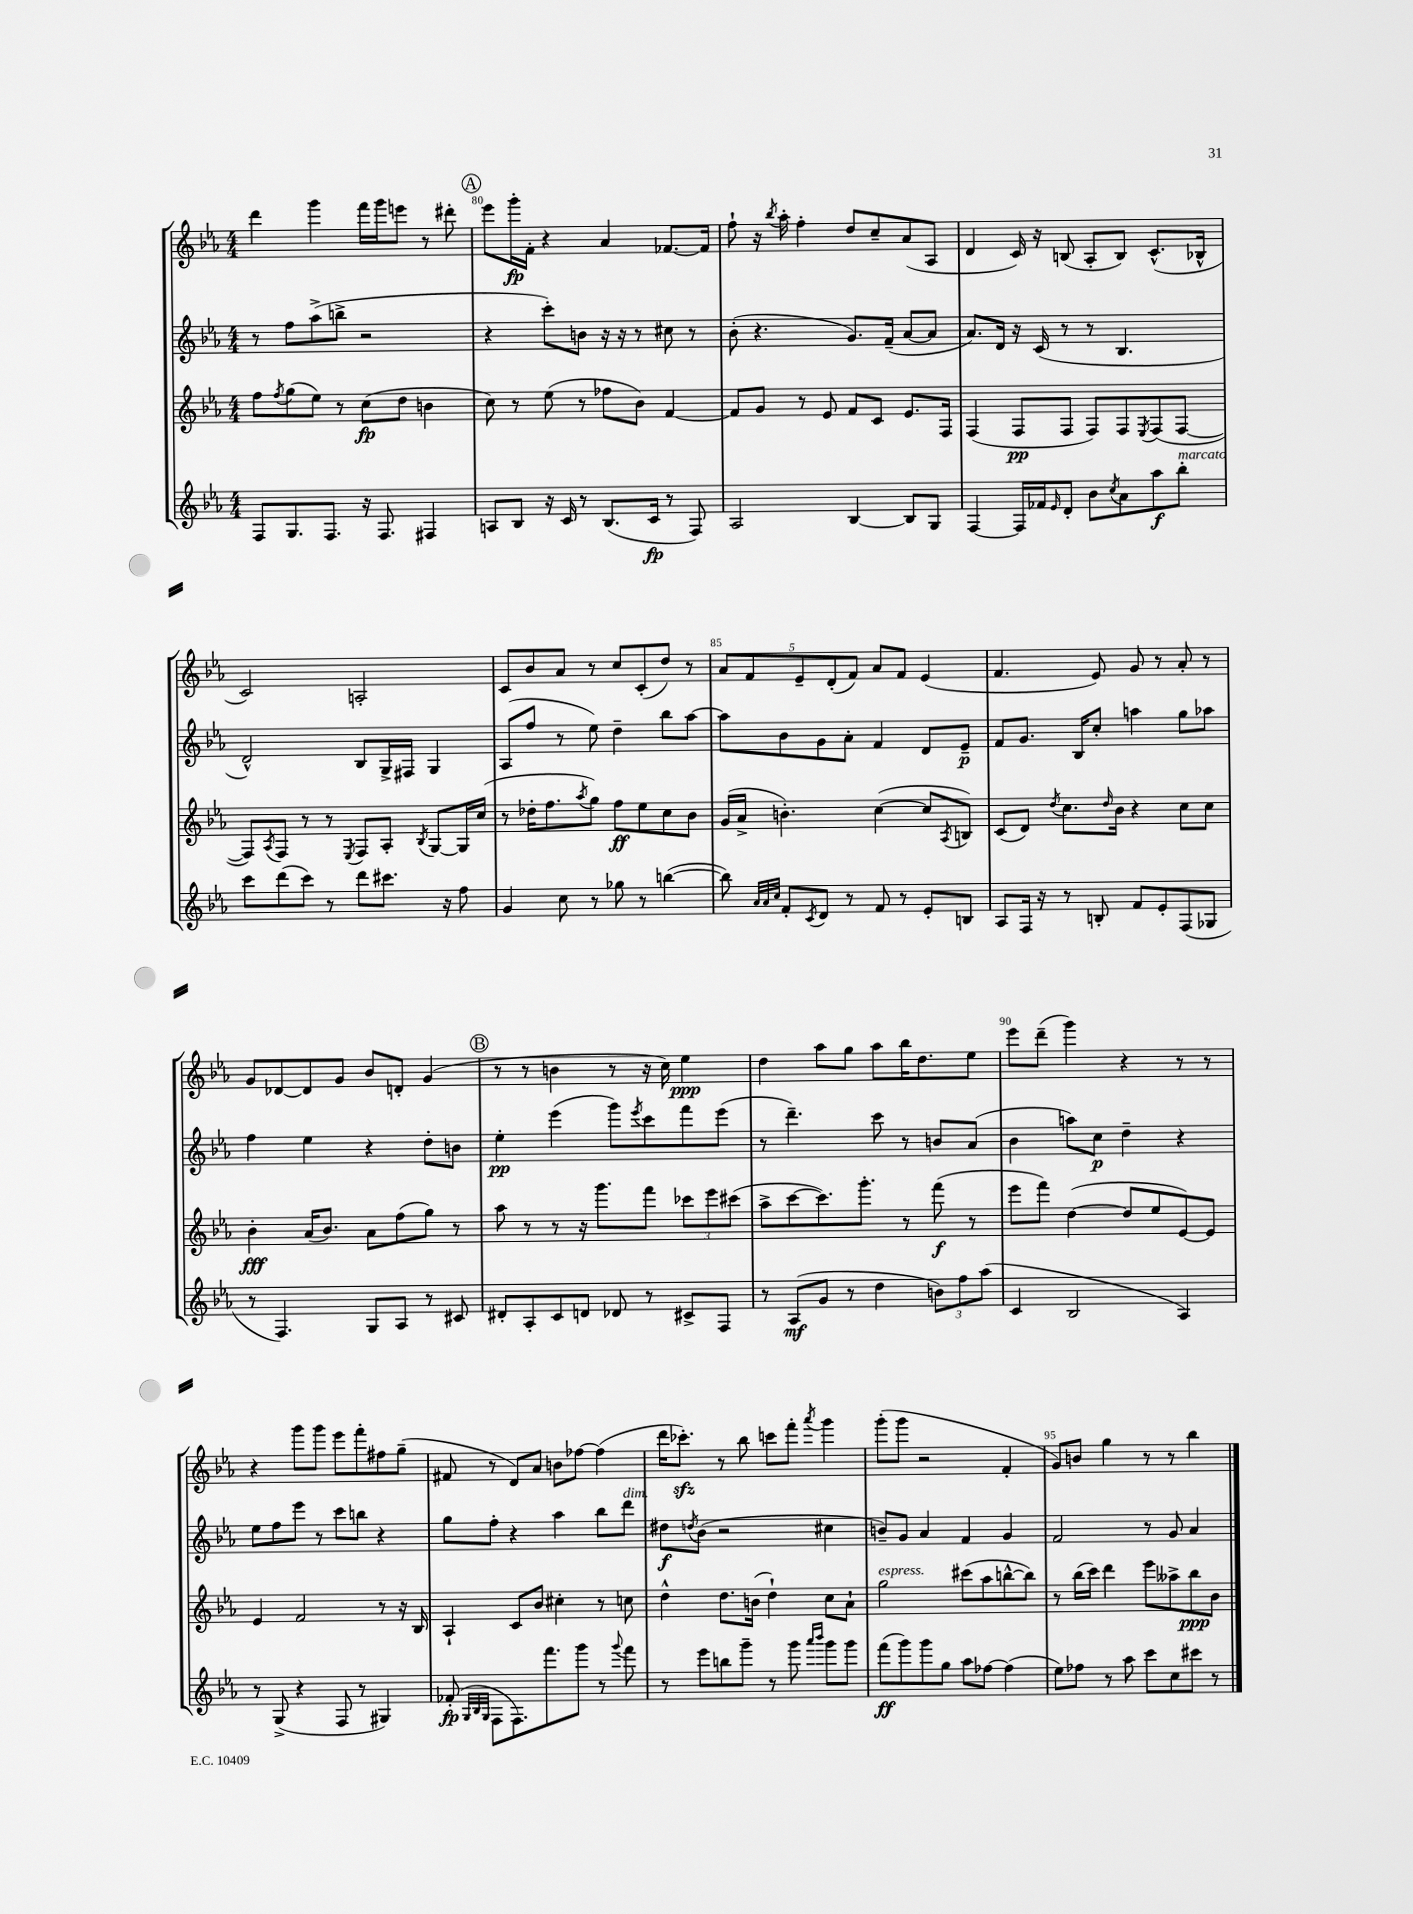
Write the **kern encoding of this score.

**kern	**kern	**kern	**kern
*staff4	*staff3	*staff2	*staff1
*clefG2	*clefG2	*clefG2	*clefG2
*k[b-e-a-]	*k[b-e-a-]	*k[b-e-a-]	*k[b-e-a-]
*M4/4	*M4/4	*M4/4	*M4/4
8F	8ff	8r	4ddd
.	8qff	.	.
8.G	(8gg	8ff	.
.	8ee-)	(8aa-^	4ggg
8.F	.	.	.
.	8r	8bb^	.
16r	(8cc	2r	16fff
8.F	.	.	16ggg
.	8dd	.	8eee
4F#	4b	.	8r
.	.	.	8ddd#'
=	=	=	=
8A	8cc)	4r	8eee-
8B-	8r	.	16ggg'
.	.	.	16f'
16r	(8ee-	8ccc')	4r
16c	.	.	.
8r	8r	8b	.
(8.B-	8ff-	16r	4a-
.	.	16r	.
.	8b-)	8r	.
16c	.	.	.
8r	[4f	8cc#	[8.f-
8F)	.	8r	.
.	.	.	16f-]
=	=	=	=
2A-	8f]	(8b-'	8ff`
.	8g	4.r	16r
.	.	.	8qbb-
.	.	.	16aa-'
.	8r	.	4ff'
.	8e-	.	.
[4B-	8f	8.g)	8dd
.	8c	.	8cc~
.	.	(16f~	.
8B-]	8.e-	[8a-	(8a-
8G	.	8a-]	8A-
.	16F	.	.
=	=	=	=
[4F	(4F	8.a-)	4d
.	.	16d	.
16F]	8F	16r	16c)
16f-	.	(16c	16r
16qqe-	.	.	.
8d'	8F	8r	(8B
8b-	8F)	8r	8A-'
8qcc	.	.	.
8a-	8F	4.B-	8B)
.	8qE-	.	.
8aa-	(8F	.	(8.c^^
8bb-'	[8F	.	.
.	.	.	16B-^^
=	=	=	=
8ccc	8F])	2d^^)	2c)
.	8qA-	.	.
(8ddd	8F	.	.
8ccc)	8r	.	.
8r	8r	.	.
.	8qE-	.	.
8ddd	8F	8B-	2A'
8.ccc#	8A-'	16G^	.
.	.	16F#	.
.	8qB-	.	.
.	[8G	4G	.
16r	.	.	.
8ff	16G]	.	.
.	(16cc	.	.
=	=	=	=
4g	8r	(8A-	8c
.	16dd-'	8ff	8b-
.	8.ff	.	.
8cc	.	8r	8a-
.	8qaa-	.	.
8r	8gg)	8ee-)	8r
8gg-	8ff	4dd~	8cc
8r	8ee-	.	(8c'
([4bb	8cc	8bb-	8dd)
.	8b-	[8aa-	8r
=	=	=	=
8bb])	(16g	8aa-]	10a-
.	16a-^	.	.
.	.	.	10f
32qqa-	.	.	.
32qqa-	.	.	.
32qqcc	.	.	.
8f'	4.b')	8b-	.
.	.	.	10e-~
8qc	.	.	.
8d	.	8g	.
.	.	.	(10d'
8r	.	8a-'	.
.	.	.	10f)
8f	([4cc	4f	8a-
8r	.	.	8f
8e-'	8cc]	8d	(4e-
.	8qA-	.	.
8B	8B)	8e-~	.
=	=	=	=
8A-	(8c	8f	4.f
16F	8d)	8.g	.
16r	.	.	.
.	8qdd	.	.
8r	8.cc	.	.
.	.	16B-	.
8B'	.	8cc'	8e-)
.	16qqdd	.	.
.	16b-	.	.
8f	4r	4aa	8g
8e-'	.	.	8r
(8F	8cc	8gg	8a-'
8G-	8cc	8aa-	8r
=	=	=	=
8r	4b-'	4ff	8g
4.F)	.	.	[8d-
.	(16a-	4ee-	8d-]
.	8.b-)	.	.
.	.	.	8g
8G	8a-	4r	8b-
8A-	(8ff	.	8d'
8r	8gg)	8dd'	(4g
8c#	8r	8b	.
=	=	=	=
8d#'	8aa-	4ee-'	8r
8A-'	8r	.	8r
8c	8r	(4eee-	4b
8d	16r	.	.
.	8.ggg	.	.
8d-	.	8ggg)	8r
.	.	8qeee-	.
8r	8fff	8ccc	16r
.	.	.	16cc)
8c#^	12ccc-	8fff	4ee-
.	12eee-	.	.
8F	.	(8eee-	.
.	(12ccc#	.	.
=	=	=	=
8r	8aa-^	8r	4dd
(8A-	[8ccc	4.ddd~)	.
8g	8.ccc])	.	8aa-
8r	.	.	8gg
.	8.ggg'	.	.
4dd	.	8ccc	8aa-
.	8r	8r	16bb-
.	.	.	8.dd
12b)	(8fff	8b	.
12ff	.	.	.
.	8r	(8a-	8ee-
(12aa-	.	.	.
=	=	=	=
4c	8eee-	4b-	8eee-
.	8fff)	.	(8ddd~
2B-	([4dd	8aa)	4ggg)
.	.	8cc	.
.	8dd]	4dd~	4r
.	8ee-	.	.
4A-)	[8e-)	4r	8r
.	8e-]	.	8r
=	=	=	=
8r	4e-	8ee-	4r
(8G^	.	8ff	.
4r	2f	8eee-	8ggg
.	.	8r	8ggg
8F	.	8ccc	8eee-
8r	.	8bb	8fff'
4G#)	8r	4r	8ff#
.	16r	.	(8gg~
.	16B-	.	.
=	=	=	=
(8f-'	4A-`	8gg	8f#
32qqG	.	.	.
32qqB-	.	.	.
32qqG	.	.	.
8F	.	8ff'	8r
8.F)	8c	4r	8d)
.	8b-	.	8a-
8.fff	.	.	.
.	4cc#'	4aa-	8b
8ggg	.	.	[8ff-
8r	8r	8bb-	(4ff-]
8qqggg	.	.	.
8fff	8cc	8ddd	.
=	=	=	=
8r	4dd^^	8dd#	16ddd
.	.	.	8.ccc-')
.	.	8qdd	.
8eee-	.	(8b-	.
8bb	8.dd	2r	8r
8ggg~	.	.	8bb-
.	(16b	.	.
8r	4dd`)	.	8ccc
8ggg	.	.	8fff'
16qqaaa-	.	.	.
16qqbbb-	.	.	8qaaa-
8ggg	8cc	4cc#	4ggg
8ggg	8a-`	.	.
=	=	=	=
(8fff	2gg	8b~)	(8ggg'
8ggg)	.	8g	8ggg
8ggg	.	4a-	2r
8gg	.	.	.
8aa-	(8ccc#	4f	.
[8ff-	8aa-	.	.
(4ff-]	[8bb^^	4g	4f'
.	8bb])	.	.
=	=	=	=
8ee-)	8r	2f	8g)
8ff-	(16bb-	.	8b
.	16ccc)	.	.
8r	4ddd	.	4gg
8aa-	.	.	.
8ccc	8eee-	8r	8r
8cc	8aa--^	8g	8r
8ccc#	8bb-	4a-	4bb-
8r	8b-	.	.
==	==	==	==
*-	*-	*-	*-
